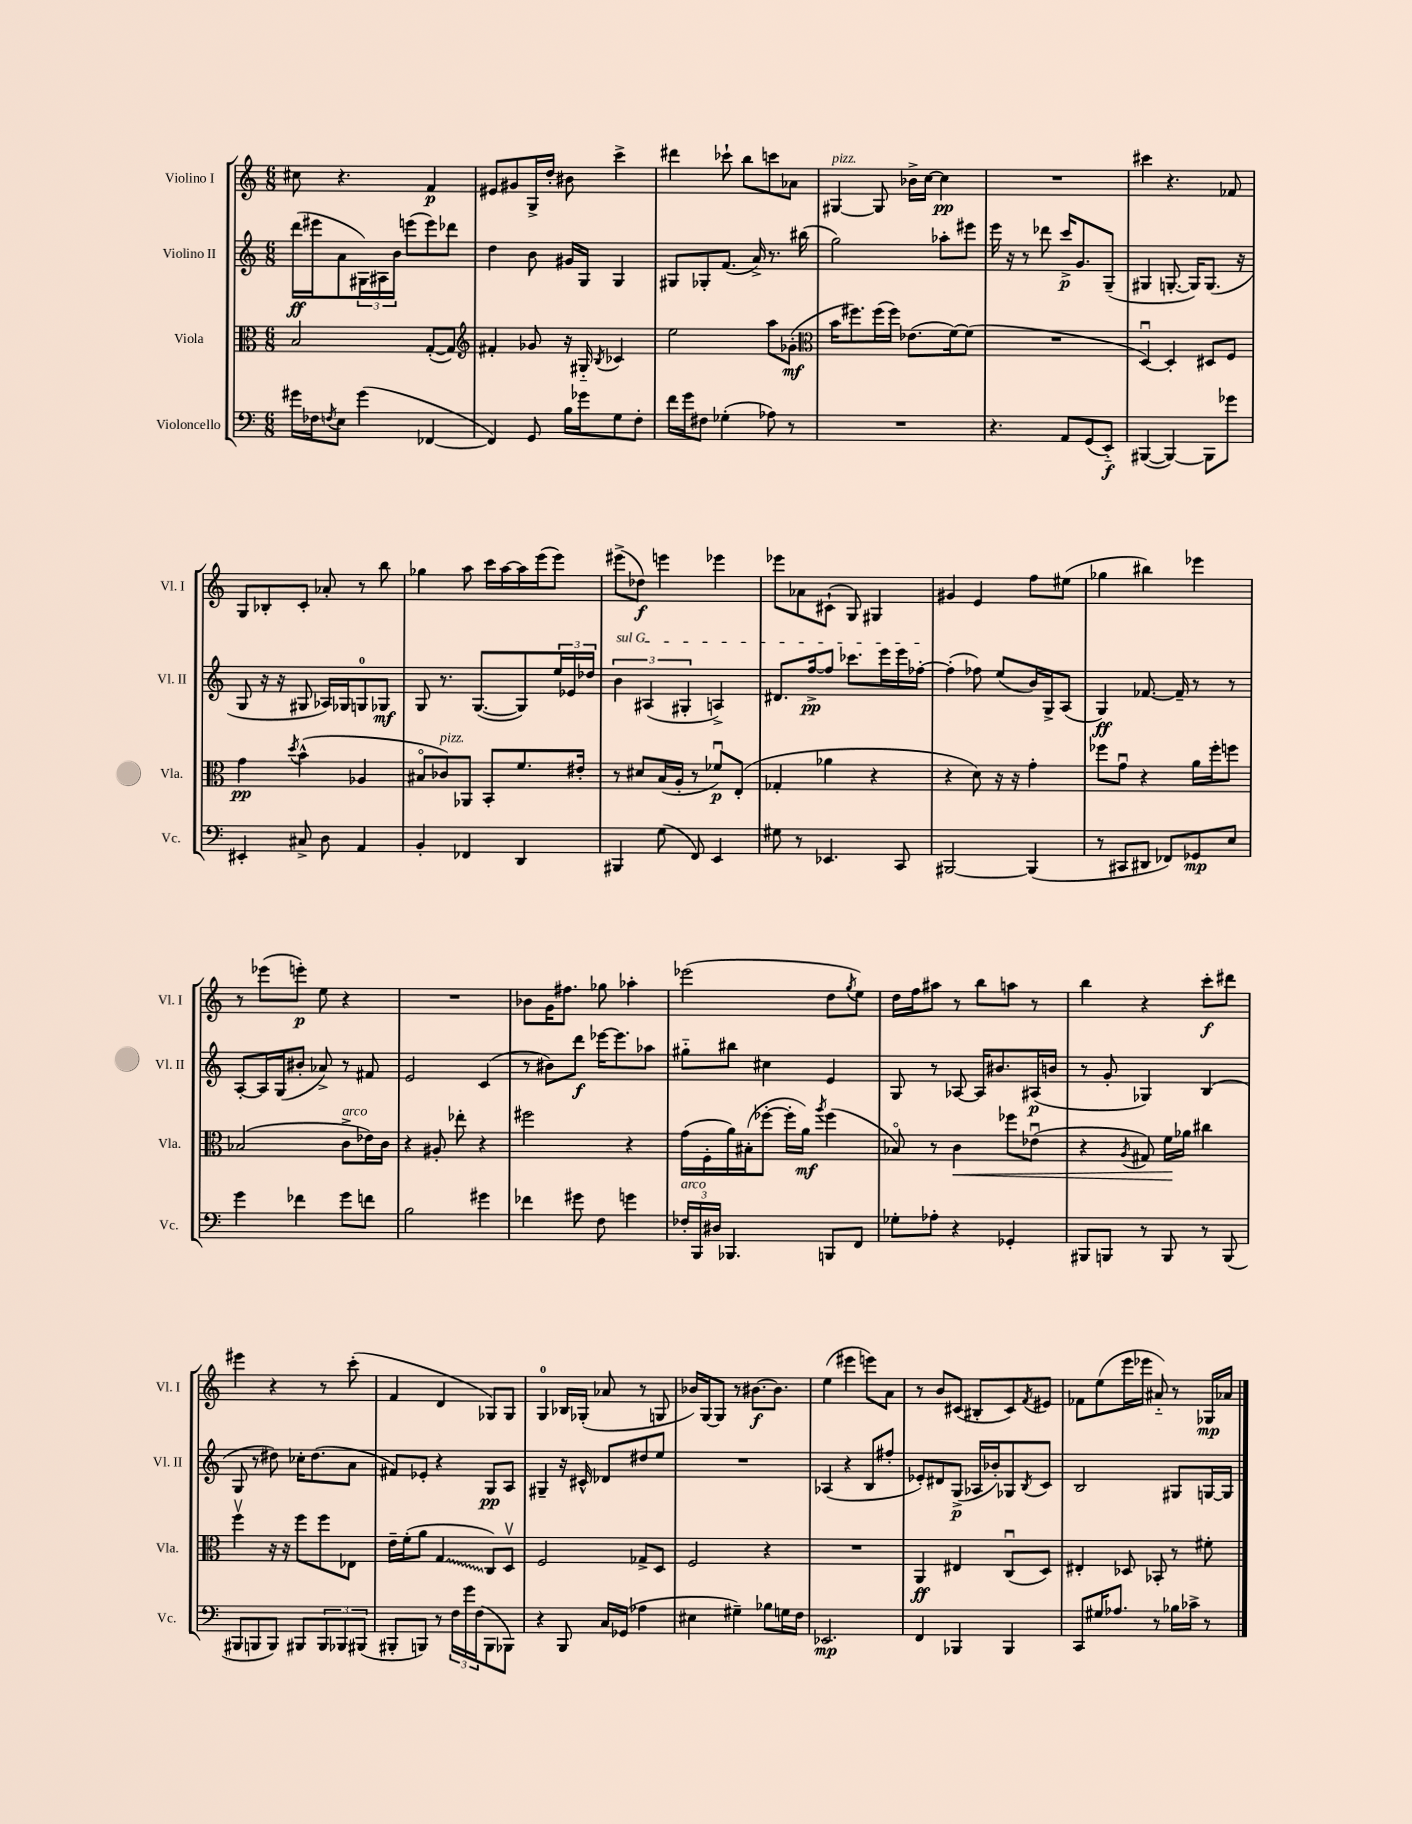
<<
\new StaffGroup <<
\new Staff = "s0" \with { instrumentName = "Violino I" shortInstrumentName = "Vl. I" } {
    \clef treble \key c \major \numericTimeSignature \time 6/8
    cis''8 r4. f'4\p |
    eis'8 gis'8 g16-> d''16-. bis'8 c'''4-> |
    dis'''4 ces'''8-! b''8 c'''8 aes'8 |
    gis4~^\markup { \italic "pizz." } gis8 bes'16-> c''16~ c''4\pp |
    R2. |
    cis'''4 r4. fes'8 |
    g8 bes8-. c'8-. aes'8-. r8 b''8 |
    ges''4 a''8 c'''16 a''16~ a''16 e'''16( e'''8) |
    eis'''8->( des''8\f) e'''4 ees'''4 |
    ees'''8 aes'8 cis'8-!( g8) gis4 |
    gis'4 e'4 f''8 eis''8( |
    ges''4 bis''4) ees'''4 |
    r8 ees'''8( e'''8-.\p) e''8 r4 |
    R2. |
    bes'8 g'16 fis''8. ges''8 aes''4-. |
    ees'''2( d''8 \acciaccatura { g''8 } e''8) |
    d''16 f''16 ais''8 r8 b''8 a''8 r8 |
    b''4 r4 c'''8-.\f dis'''8 |
    eis'''4 r4 r8 c'''8-.( |
    f'4 d'4 ges8) ges8 |
    g4-0 bes16 ges16-.( aes'8 r8 g8 |
    bes'16) g16~ g8 r8 bis'8.~\f bis'8. |
    e''4( eis'''4 e'''8) a'8 |
    r8 b'8 cis'8( bis8-. cis'8) \acciaccatura { f'8 } eis'8 |
    fes'8 e''8( e'''16 ees'''16 ais'8-_) r8 ges16\mp aes'16 \bar "|." |
}
\new Staff = "s1" \with { instrumentName = "Violino II" shortInstrumentName = "Vl. II" } {
    \clef treble \key c \major \numericTimeSignature \time 6/8
    d'''16\ff( eis'''16 a'8 \tuplet 3/2 { gis16) ais16 b'16 } e'''8( e'''8) des'''8 |
    d''4 b'8 gis'16 g16 g4 |
    gis8 ges8-. f'8.( a'16->) r8. bis''16( |
    g''2) aes''8-. eis'''8 |
    e'''16 r16 r8 des'''8 c'''16->\p g'8. g8--( |
    gis4 g8.~-. g16) g8.( r16 |
    g8 r16 r16 gis8 aes16) ges16 g8-0 ges8\mf |
    g8 r8. g8.~( g8) \tuplet 3/2 { e''16 ees'16 des''16 } |
    \tuplet 3/2 { \once \override TextSpanner.bound-details.left.text = \markup { \italic "sul G" } b'4\startTextSpan ais4( gis4-. } a4->) |
    dis'8. f''16~->\pp f''8 ces'''8. e'''16 e'''16 fes''16~-.\stopTextSpan |
    fes''4-.( fes''8) e''8( b'16) g16-> a8( |
    g4\ff) fes'8.~ fes'16-- r8 r8 |
    a8~-. a16 g16( bis'8-. aes'8->) r8 fis'8 |
    e'2 c'4( |
    r8 bis'8) d'''8\f ees'''16~ ees'''8. aes''8 |
    gis''8-_ bis''8 cis''4 e'4 |
    g8 r8 aes8~ aes16 bis'8. ais16\p( b'16 |
    r8 g'8-. ges4) b4( |
    g8 r8 dis''8) ces''16-. dis''8.( a'8 |
    fis'8) ees'8-. r4 g8\pp a8 |
    gis4-- r16 cis'16-^ des'8 dis''8 e''8 |
    R2. |
    aes4( r4 b8 fis''8-. |
    ees'8-.) dis'8 g8->\p( aes16 bes'16-.) ges8 \acciaccatura { b8 } c'8 |
    b2 gis8 g16~ g16 \bar "|." |
}
\new Staff = "s2" \with { instrumentName = "Viola" shortInstrumentName = "Vla." } {
    \clef alto \key c \major \numericTimeSignature \time 6/8
    b2 g8~-.( g8) |
    \clef treble fis'4-. ges'8 r16 gis16-_ \acciaccatura { b8 } ces'4 |
    e''2 a''8 ges'8-.\mf( |
    \clef alto b'16 fis''8.) fis''16( fis''16) ees'8.( f'16~) f'8( |
    R2. |
    d4~\downbow) d4-. dis8 f8 |
    g'4\pp \acciaccatura { d''8 } b'4-^( aes4 |
    bis8\flageolet ces'8^\markup { \italic "pizz." }) aes,8 b,8-. f'8. eis'16-. |
    r8 dis'8 b16( a16-. r8 fes'8\downbow\p) e8-.( |
    ges4-. aes'4 r4 |
    r4 d'8) r16 r16 g'4-. |
    fes''8 g'8\downbow r4 a'16 fes''16-. f''8 |
    bes2( c'8->^\markup { \italic "arco" } ees'16) c'16 |
    r4 ais8-. ees''8-. r4 |
    fis''2 r4 |
    g'16( f16-. a'16) bis16-.( fes''8~-. fes''16-. a'16\mf) \acciaccatura { a''8 } fes''4( |
    bes8\flageolet) r8 c'4\< fes''8 ees'8\downbow( |
    r4 \acciaccatura { a8 } gis8) f'16\! aes'16 cis''4 |
    f''4\upbow r16 r16 f''8 f''8 ees8 |
    e'16-- f'16-.( a'8 \once \override Glissando.style = #'zigzag g4\glissando c8) d8\upbow |
    f2 ges8-> d8 |
    f2 r4 |
    R2. |
    a,4\ff eis4 c8\downbow( d8) |
    eis4-. des8 bes,8-. r8 fis'8-. \bar "|." |
}
\new Staff = "s3" \with { instrumentName = "Violoncello" shortInstrumentName = "Vc." } {
    \clef bass \key c \major \numericTimeSignature \time 6/8
    gis'16 fes16 \acciaccatura { f8 } e8 gis'4( fes,4~ |
    fes,4) g,8 b16 ges'16 g8 f8-. |
    f'16 g'16 fis8 ges4-.( aes8) r8 |
    R2. |
    r4. a,8 g,8( e,8-_\f) |
    bis,,4~( bis,,4~) bis,,8 ges'8 |
    eis,4-. cis8-> d8 a,4 |
    b,4-. fes,4 d,4 |
    bis,,4 g8( f,8) e,4 |
    gis8 r8 ees,4. c,8 |
    bis,,2~ bis,,4( |
    r8 cis,8 dis,8 fes,8) ges,8\mp e8 |
    g'4 fes'4 g'8 f'8 |
    b2 gis'4 |
    fes'4 gis'8 f8 g'4 |
    \tuplet 3/2 { fes16-.^\markup { \italic "arco" } b,,16 dis16 } bes,,4. b,,8 f,8 |
    ges8-. aes8-. r4 ges,4-. |
    bis,,8 b,,8 r8 b,,8 r8 b,,8( |
    bis,,8 b,,8 b,,8) bis,,8 \tuplet 3/2 { bis,,8 bes,,8 bis,,8( } |
    bis,,8-. b,,8) r8 \tuplet 3/2 { f16 g'16 f16( } b,,8 bes,,8) |
    r4 b,,8 c16 ges,16( aes4 |
    eis4 gis4--) bes8 g16 f16 |
    ees,2.\mp |
    f,4 bes,,4 bes,,4 |
    c,8 gis16 aes8. r8 bes16 ces'16-> r8 \bar "|." |
}
>>
>>
\layout { \context { \Score \remove "Bar_number_engraver" } }
